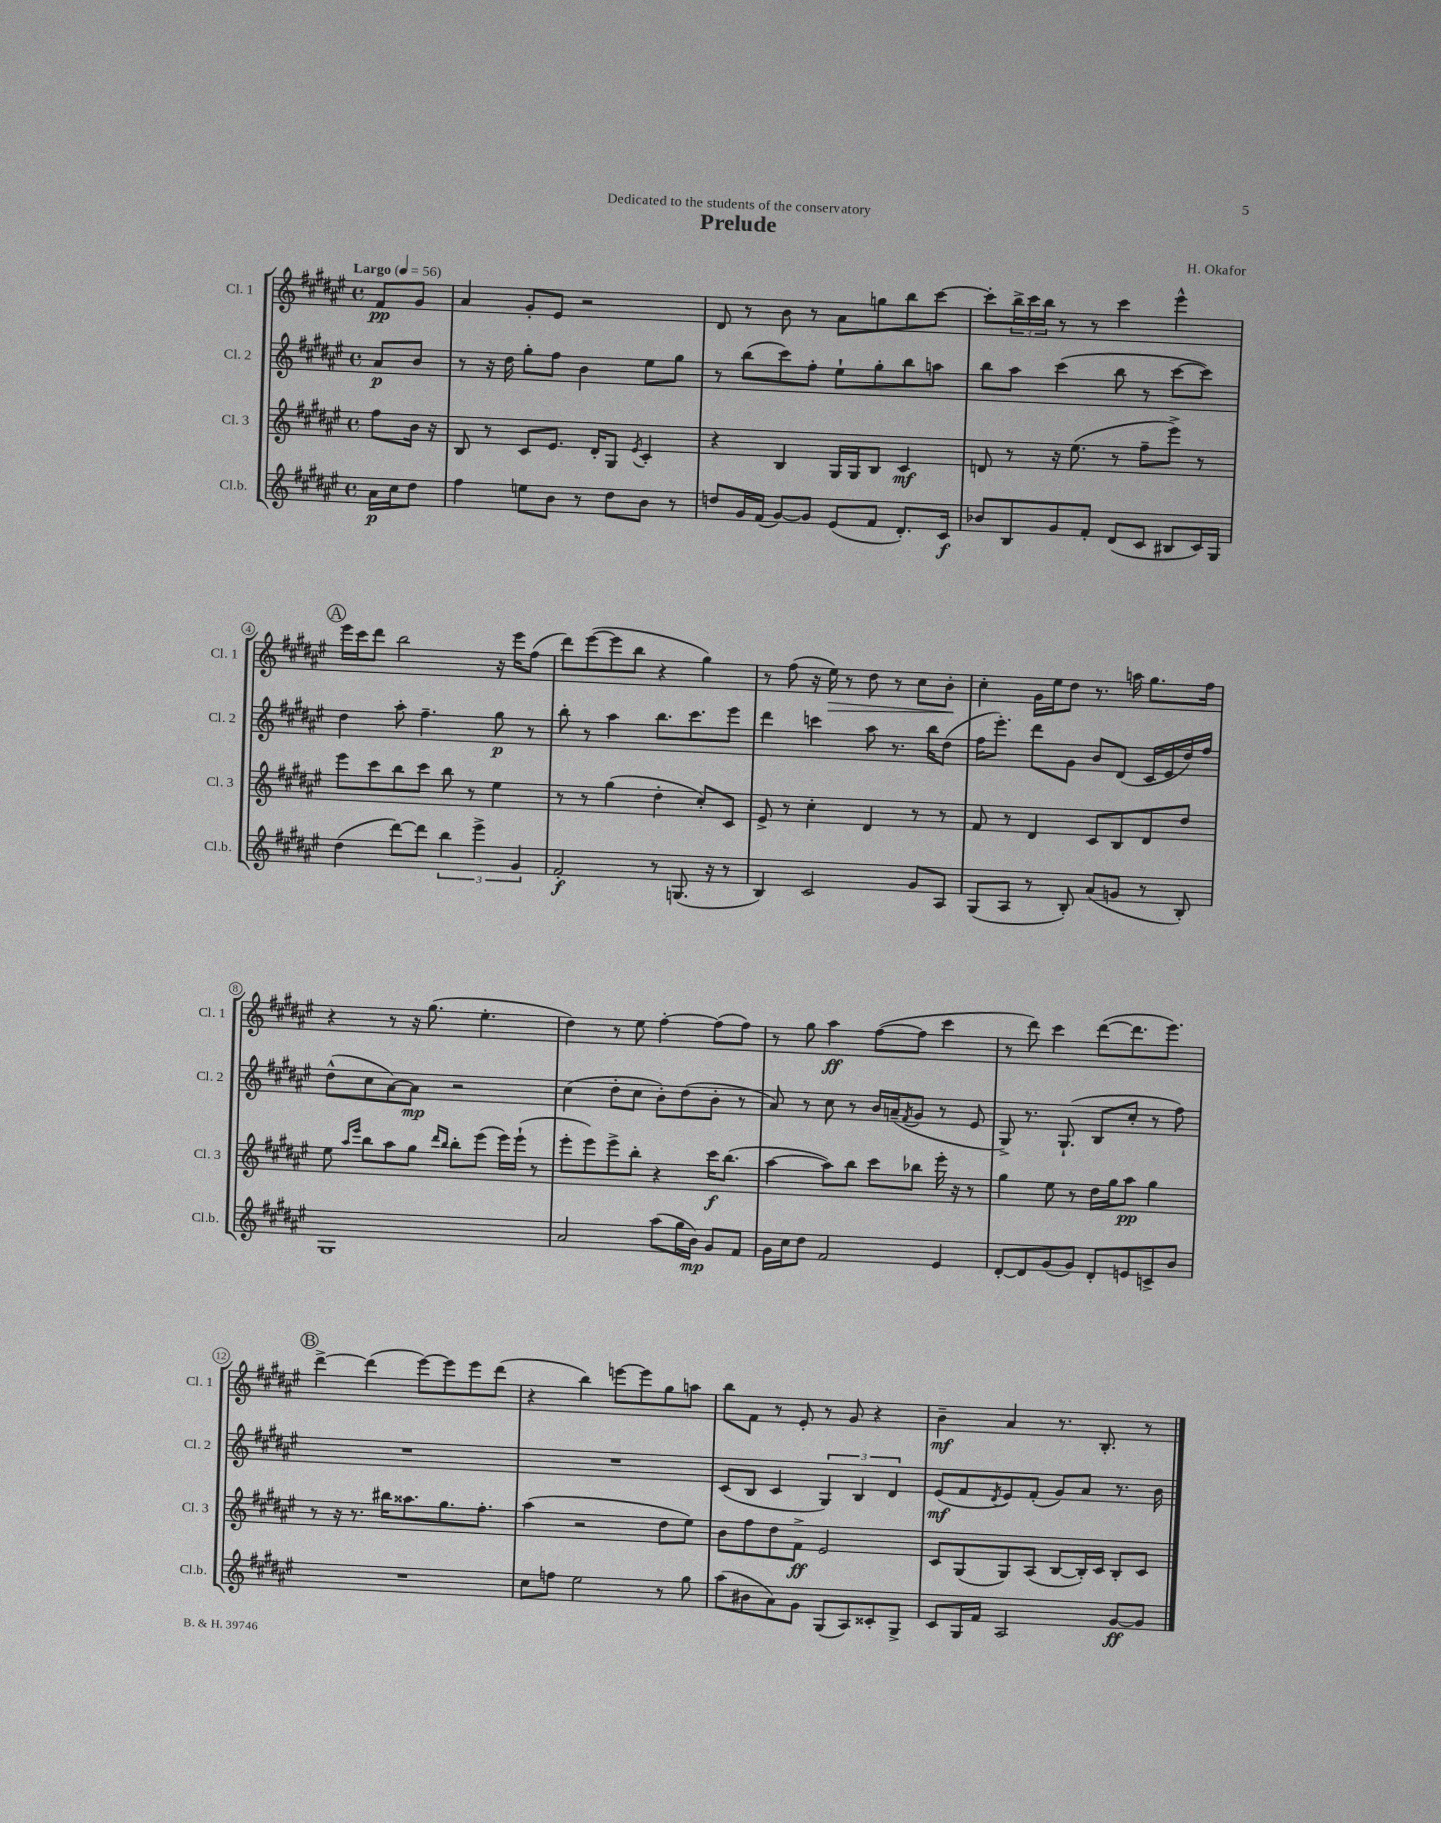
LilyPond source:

\header { title = "Prelude" composer = "H. Okafor" dedication = "Dedicated to the students of the conservatory" }
<<
\new StaffGroup <<
\new Staff = "s0" \with { instrumentName = "Cl. 1" shortInstrumentName = "Cl. 1" } {
    \clef treble \key fis \major \defaultTimeSignature \time 4/4 \partial 4 \tempo "Largo" 4 = 56
    fis'8\pp gis'8 |
    ais'4 gis'8-. eis'8 r2 |
    dis'8 r8 b'8 r8 ais'8 g''8 b''8 cis'''8~ |
    cis'''8-. \tuplet 3/2 { b''16-> cis'''16 b''16 } r8 r8 cis'''4 eis'''4-^ |
    \mark \markup { \circle "A" } eis'''16 cis'''16 dis'''8 b''2 r16 eis'''16 fis''8( |
    dis'''8) eis'''8~( eis'''8 b''8 r4 gis''4) |
    r8 fis''8( r16 eis''16\>) r8 dis''8 r8 cis''8 b'8-.\! |
    cis''4-. gis'16 eis''16 dis''8 r8. a''16 gis''8. fis''16 |
    r4 r8 r16 gis''8.( eis''4.-. |
    dis''4) r8 eis''8 fis''4~-. fis''8( fis''8) |
    r8 gis''8 ais''4\ff fis''8~( fis''8 cis'''4 |
    r8 dis'''8) cis'''4 dis'''8~( dis'''8. eis'''8.) |
    \mark \markup { \circle "B" } dis'''4~-> dis'''4( eis'''8~) eis'''8 eis'''8 dis'''8( |
    r4 b''4) e'''8~ e'''8 gis''8 a''8 |
    b''8 fis'8 r8 eis'8-. r8 gis'8 r4 |
    b'4--\mf ais'4 r8. b8.-. r8 \bar "|." |
}
\new Staff = "s1" \with { instrumentName = "Cl. 2" shortInstrumentName = "Cl. 2" } {
    \clef treble \key fis \major \defaultTimeSignature \time 4/4 \partial 4
    ais'8\p b'8 |
    r8 r16 dis''16 gis''8-. fis''8 b'4 eis''8 gis''8 |
    r8 b''8( cis'''8) fis''8-. eis''8-! gis''8-. b''8 a''8 |
    b''8 ais''8 cis'''4( b''8 r8 cis'''8~ cis'''8) |
    \mark \markup { \circle "A" } dis''4 ais''8-. fis''4.-- gis''8\p r8 |
    b''8-. r8 ais''4 b''8. cis'''8. eis'''8 |
    dis'''4 c'''4 ais''8 r8. b''16 dis''8( |
    fis''16 eis'''8.-.) dis'''8 gis'8 b'8 dis'8( cis'16 eis'16 dis''16) fis''16 |
    dis''8-^( cis''8 ais'8~) ais'8\mp r2 |
    cis''4( dis''8-. cis''8 b'8-.) dis''8( b'8-. r8 |
    ais'8) r8 cis''8 r8 b'16 a'16--( \acciaccatura { fis'8 } gis'8 r8 eis'8 |
    gis8->) r8. gis8.-!( b8 cis''8-. r8 fis''8) |
    \mark \markup { \circle "B" } R1 |
    R1 |
    cis'8( b8 cis'4 \tuplet 3/2 { gis4) b4 dis'4 } |
    eis'8\mf( fis'8 \acciaccatura { dis'8 } eis'8) fis'8-.( gis'8) ais'8 r8. b'16 \bar "|." |
}
\new Staff = "s2" \with { instrumentName = "Cl. 3" shortInstrumentName = "Cl. 3" } {
    \clef treble \key fis \major \defaultTimeSignature \time 4/4 \partial 4
    fis''8 b'16 r16 |
    b8 r8 cis'8 eis'8. dis'16-. gis8 \acciaccatura { eis'8 } cis'4-. |
    r4 b4 gis16 gis16 b8 cis'4\mf |
    d'8 r8 r16 eis''8.( r8 fis''8-- eis'''8->) r8 |
    \mark \markup { \circle "A" } eis'''8 cis'''8 b''8 cis'''8 b''8 r8 eis''4 |
    r8 r8 gis''4( dis''4-. cis''8-.) cis'8 |
    eis'8-> r8 cis''4-. dis'4 r8 r8 |
    fis'8 r8 dis'4 cis'8 b8 dis'8 dis''8 |
    eis''8 \grace { ais''16 eis'''16 } b''8 ais''8 gis''8 \grace { dis'''16 b''16 } b''8-. eis'''8( eis'''16) eis'''16-!( r8 |
    eis'''8-. eis'''8) eis'''8-> b''8-. r4 cis'''16\f b''8.( |
    ais''4~ ais''8) b''8 cis'''8 bes''8 eis'''16-. r16 r8 |
    gis''4 eis''8 r8 dis''16 gis''16 ais''8\pp gis''4 |
    \mark \markup { \circle "B" } r8 r16 r8. bis''16 aisis''8. gis''8. fis''8.-. |
    ais''4( r2 dis''8 eis''8) |
    b'8 fis''8 dis''8 fis'8->\ff eis'2 |
    cis'8 gis8( gis8) ais8( b8~ b16-.) cis'16 b8-. cis'8 \bar "|." |
}
\new Staff = "s3" \with { instrumentName = "Cl.b." shortInstrumentName = "Cl.b." } {
    \clef treble \key fis \major \defaultTimeSignature \time 4/4 \partial 4
    ais'16\p cis''16 dis''8 |
    fis''4 e''8 b'8 r8 dis''8 b'8 r8 |
    d''8 gis'16 fis'16( gis'8~) gis'8 eis'8( fis'8 dis'8.-.) cis'16\f |
    bes'8 b8 gis'8 fis'8-. dis'8( cis'8 bis8 cis'16) gis16 |
    \mark \markup { \circle "A" } dis''4( dis'''8~) dis'''8 \tuplet 3/2 { b''4 eis'''4-> gis'4 } |
    fis'2-.\f r8 g8.( r16 r8 |
    b4) cis'2 gis'8 ais8 |
    gis8( ais8 r8 b8-.) ais'8( g'8 r8 b8-.) |
    gis1 |
    ais'2 ais''8( gis''16 b'16\mp) gis'8 fis'8 |
    gis'16 cis''16 dis''8 fis'2 eis'4 |
    dis'8~-. dis'8 gis'8( gis'8) dis'8-. e'8 c'8-> b'8 |
    \mark \markup { \circle "B" } R1 |
    cis''8 f''8 eis''2 r8 gis''8 |
    ais''8( bis'8 ais'8) gis'8 gis8( ais8) cisis'8-. gis8-> |
    cis'8 gis16 fis'16 ais2 gis'8~\ff gis'8 \bar "|." |
}
>>
>>
\layout { \context { \Score \override BarNumber.stencil = #(make-stencil-circler 0.1 0.3 ly:text-interface::print) } }
